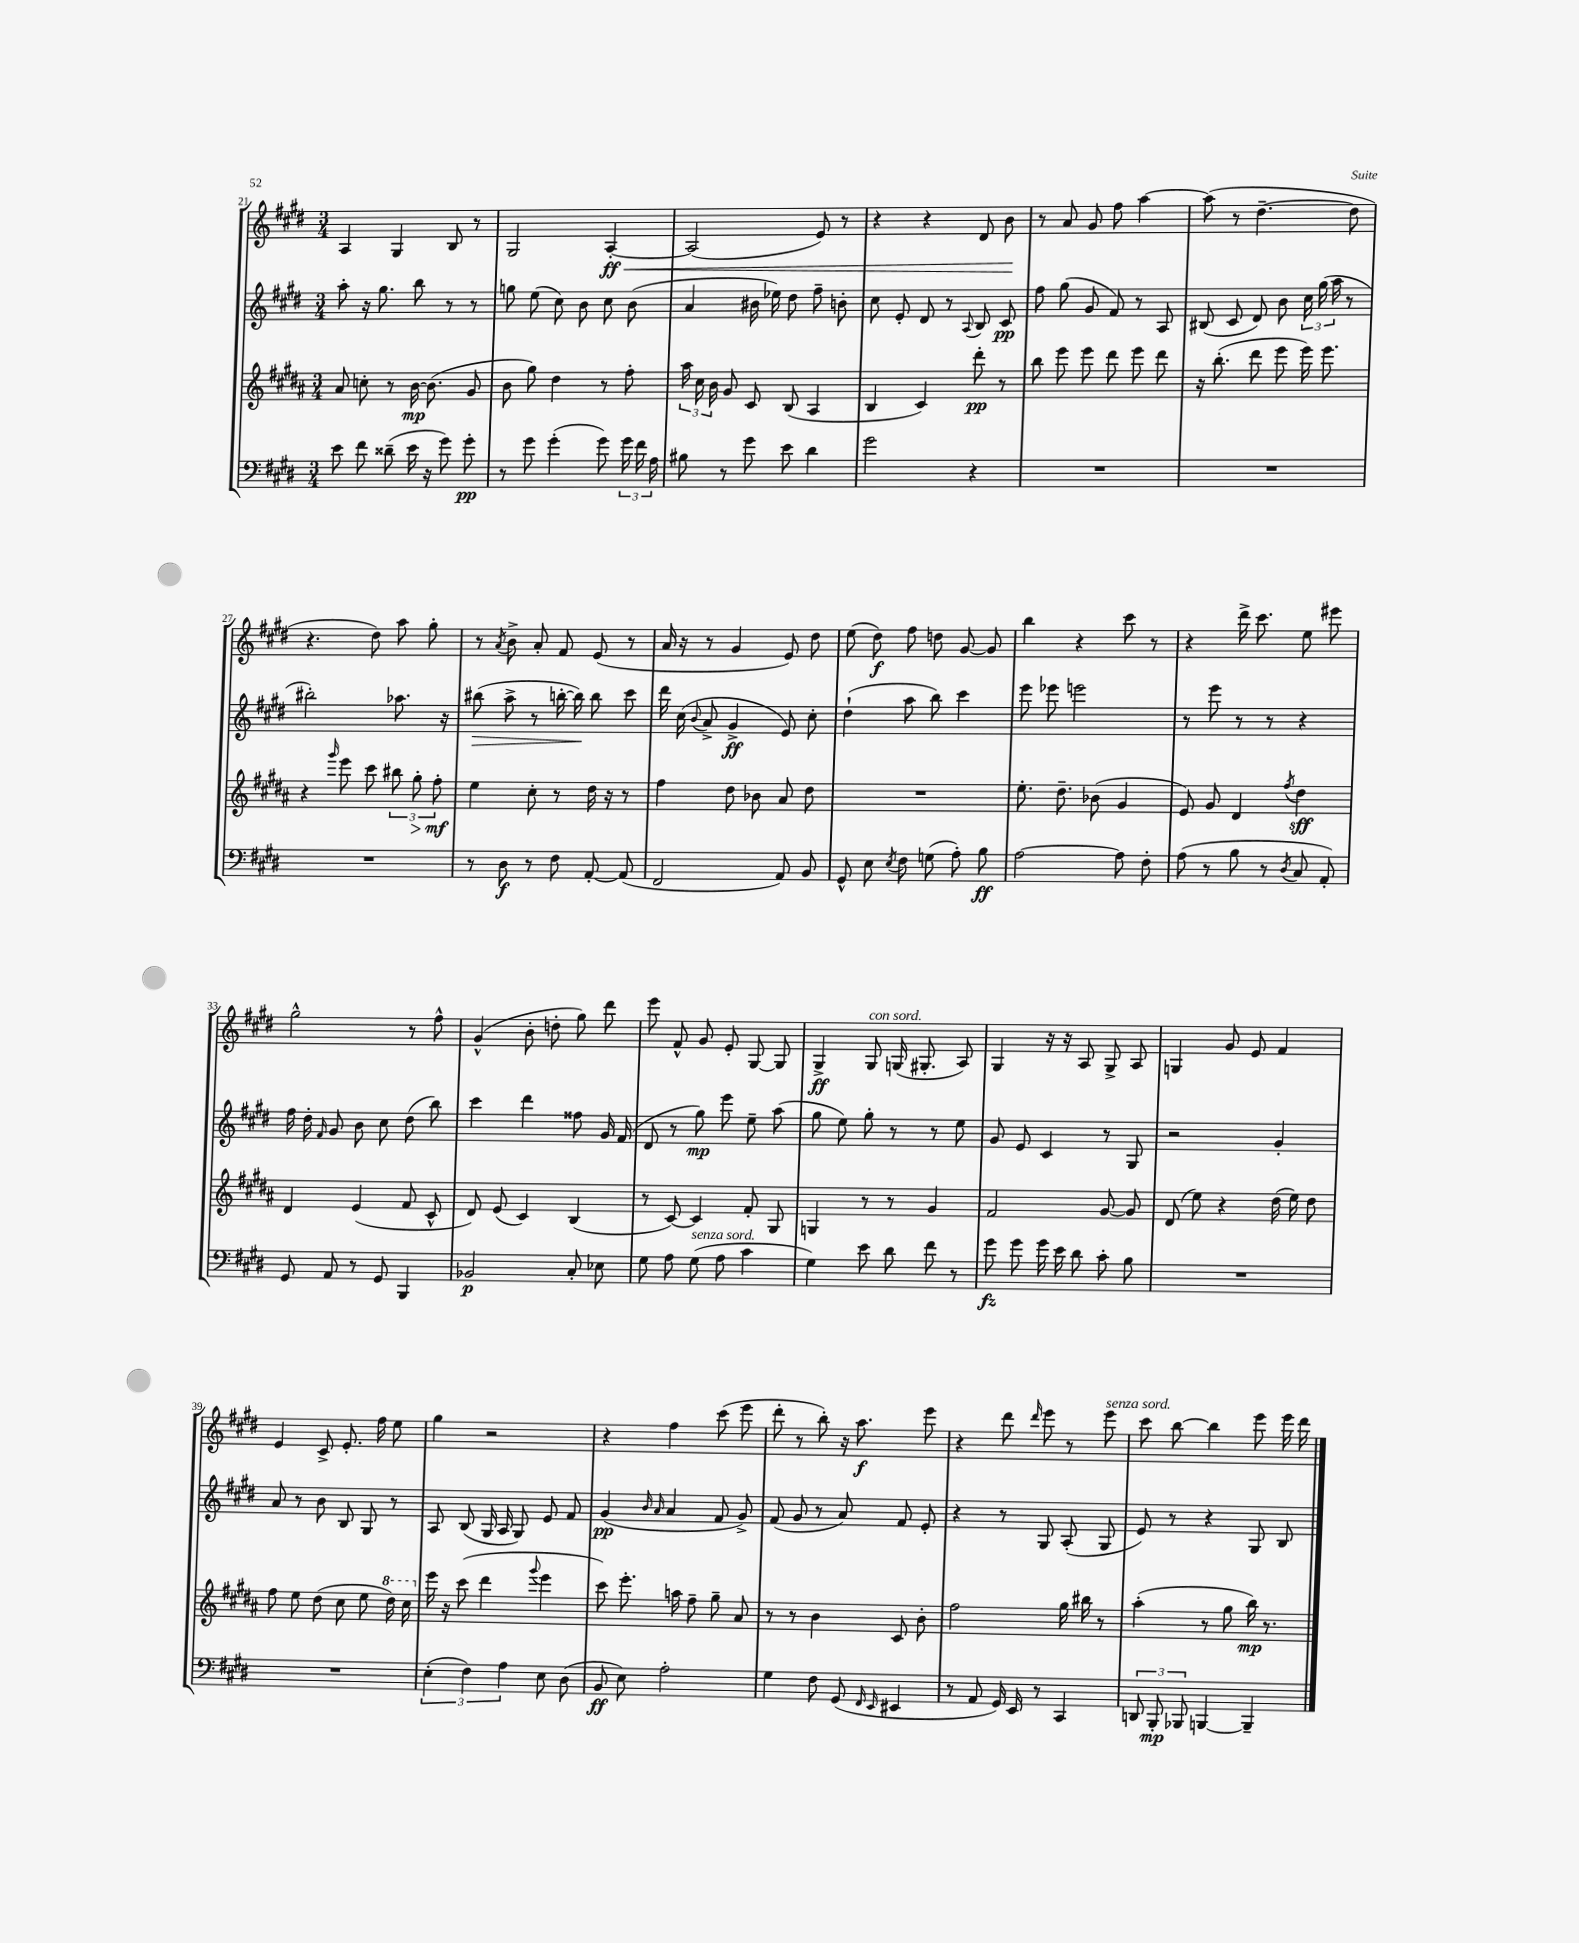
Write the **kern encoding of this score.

**kern	**dynam	**kern	**dynam	**kern	**dynam	**kern	**dynam
*part4	*part4	*part3	*part3	*part2	*part2	*part1	*part1
*staff4	*staff4	*staff3	*staff3	*staff2	*staff2	*staff1	*staff1
*clefF4	*	*clefG2	*	*clefG2	*	*clefG2	*
*k[f#c#g#d#]	*	*k[f#c#g#d#a#]	*	*k[f#c#g#d#]	*	*k[f#c#g#d#]	*
*M3/4	*	*M3/4	*	*M3/4	*	*M3/4	*
=21	=21	=21	=21	=21	=21	=21	=21
8e\	.	8a#/	.	8aa'\	.	4A/	.
8f#\	.	8ccn'\	.	16r	.	.	.
.	.	.	.	8.gg#\	.	.	.
(8d##X~\	.	8r	.	.	.	4G#/	.
16e\	.	[16b\	mp	8bb\	.	.	.
16r	.	(8.b\]	.	.	.	.	.
8g#\)	.	.	.	8r	.	8B/	.
8g#'\	pp	8g#/	.	8r	.	8r	.
=22	=22	=22	=22	=22	=22	=22	=22
8r	.	8b\	.	8ggn\	.	2G#/	.
8g#\	.	8gg#\)	.	(8ee\	.	.	.
(4g#'\	.	4dd#\	.	8cc#\)	.	.	.
.	.	.	.	8b\	.	.	.
!	!	!	!	!	!	!	!LO:HP:b
8g#\)	.	8r	.	8cc#\	.	[4A'/	< ff
24g#\	.	8ff#'\	.	(8b\	.	.	.
24f#\	.	.	.	.	.	.	.
24A\	.	.	.	.	.	.	.
=23	=23	=23	=23	=23	=23	=23	=23
8B#X\	.	24aa#\	.	4a/	.	(2A/]	.
.	.	24cc#\	.	.	.	.	.
.	.	24b\	.	.	.	.	.
8r	.	8g#/	.	.	.	.	.
8g#\	.	8c#/	.	16b#X\	.	.	.
.	.	.	.	16ee-X\)	.	.	.
8e\	.	(8B/	.	8dd#\	.	.	.
4d#\	.	4A#/	.	8ff#~\	.	8e/)	.
.	.	.	.	8bn'\	.	8r	.
=24	=24	=24	=24	=24	=24	=24	=24
2g#\	.	4B/	.	8cc#\	.	4r	.
.	.	.	.	8e'/	.	.	.
.	.	4c#/)	.	8d#/	.	4r	.
.	.	.	.	8r	.	.	.
.	.	.	.	8qqA/	.	.	.
4r	.	8ddd#'\	pp	8B/	.	8d#/	.
.	.	8r	.	8c#/	pp	8b\	.
.	.	.	.	.	.	.	[
=25	=25	=25	=25	=25	=25	=25	=25
2.r	.	8bb\	.	8ff#\	.	8r	.
.	.	8eee\	.	(8gg#\	.	8a/	.
.	.	8eee\	.	8g#/	.	8g#/	.
.	.	8ddd#\	.	8f#/)	.	8ff#\	.
.	.	8eee\	.	8r	.	[4aa\	.
.	.	8ddd#\	.	8A/	.	.	.
=26	=26	=26	=26	=26	=26	=26	=26
2.r	.	16r	.	(8B#X/	.	(8aa\]	.
.	.	(8.bb'\	.	.	.	.	.
.	.	.	.	8c#/	.	8r	.
.	.	8ddd#\	.	8d#/)	.	[4.dd#~\	.
.	.	8eee\	.	8b\	.	.	.
.	.	16eee\)	.	24cc#\	.	.	.
.	.	.	.	(24gg#\	.	.	.
.	.	8.eee\	.	.	.	.	.
.	.	.	.	24aa\	.	.	.
.	.	.	.	8r	.	8dd#\]	.
!!LO:LB:g=z
=27	=27	=27	=27	=27	=27	=27	=27
2.r	.	4r	.	2bb#X'\)	.	4.r	.
.	.	16qqggg#/	.	.	.	.	.
.	.	8eee\	.	.	.	.	.
.	.	8ccc#\	.	.	.	8dd#\)	.
.	.	12bb#X\	.	8.aa-X\	.	8aa\	.
!	!	!	!LO:HP:b	!	!	!	!
.	.	12gg#'\	>	.	.	.	.
.	.	.	.	.	.	8gg#'\	.
.	.	12ff#'\	mf	.	.	.	.
.	.	.	.	16r	.	.	.
.	.	.	]	.	.	.	.
=28	=28	=28	=28	=28	=28	=28	=28
!	!	!	!	!	!LO:HP:b	!	!
8r	.	4ee\	.	(8bb#X\	>	8r	.
.	.	.	.	.	.	8qa/	.
8D#\	f	.	.	8aa^\	.	8b^\	.
8r	.	8cc#'\	.	8r	.	8a'/	.
8F#\	.	8r	.	[16bbn'\	.	8f#/	.
.	.	.	.	16bb\])	.	.	.
[8AA'/	.	16dd#\	.	8bb\	]	(8e/	.
.	.	16r	.	.	.	.	.
(8AA/]	.	8r	.	8ccc#\	.	8r	.
=29	=29	=29	=29	=29	=29	=29	=29
2FF#/	.	4ff#\	.	16ddd#\	.	16a/	.
.	.	.	.	(16cc#\	.	16r	.
.	.	.	.	8qqb/	.	.	.
.	.	.	.	8a^/	.	8r	.
.	.	8dd#\	.	4g#^/	ff	4g#/	.
.	.	8b-X\	.	.	.	.	.
8AA/)	.	8a#/	.	8e/)	.	8e/)	.
8BB/	.	8dd#\	.	8cc#'\	.	8dd#\	.
=30	=30	=30	=30	=30	=30	=30	=30
8GG#^^/	.	2.r	.	(4dd#`\	.	(8ee\	.
8E\	.	.	.	.	.	8dd#\)	f
8qE/	.	.	.	.	.	.	.
8F#\	.	.	.	8aa\	.	8ff#\	.
(8Gn\	.	.	.	8bb\)	.	8ddn\	.
8A'\)	.	.	.	4ccc#\	.	[8g#/	.
8B\	ff	.	.	.	.	8g#/]	.
=31	=31	=31	=31	=31	=31	=31	=31
[2A\	.	8.ee'\	.	8eee\	.	4bb\	.
.	.	.	.	8eee-X\	.	.	.
.	.	8.dd#~\	.	.	.	.	.
.	.	.	.	2eeen\	.	4r	.
.	.	(8b-X\	.	.	.	.	.
8A\]	.	4g#/	.	.	.	8ccc#\	.
8F#'\	.	.	.	.	.	8r	.
=32	=32	=32	=32	=32	=32	=32	=32
(8A\	.	8e/)	.	8r	.	4r	.
8r	.	8g#/	.	8eee\	.	.	.
8B\	.	4d#/	.	8r	.	16ddd#^\	.
.	.	.	.	.	.	8.ccc#\	.
8r	.	.	.	8r	.	.	.
8qD#/	.	8qff#/	.	.	.	.	.
8C#/	.	4dd#\	sff	4r	.	8ee\	.
8AA'/)	.	.	.	.	.	8eee#X\	.
!!LO:LB:g=z
=33	=33	=33	=33	=33	=33	=33	=33
8GG#/	.	4d#/	.	16ff#\	.	2gg#^^\	.
.	.	.	.	16dd#'\	.	.	.
.	.	.	.	16qqf#/	.	.	.
8AA/	.	.	.	8g#/	.	.	.
8r	.	(4e/	.	8b\	.	.	.
8GG#/	.	.	.	8cc#\	.	.	.
4BBB/	.	8f#/	.	(8dd#\	.	8r	.
.	.	8c#^^/	.	8bb\)	.	8ff#^^\	.
=34	=34	=34	=34	=34	=34	=34	=34
2BB-X/	p	8d#/)	.	4ccc#\	.	(4g#^^/	.
.	.	(8e/	.	.	.	.	.
.	.	4c#/)	.	4ddd#\	.	8b'\	.
.	.	.	.	.	.	8ddn'\	.
8C#'/	.	(4B/	.	8ff##X\	.	8gg#\)	.
8E-X\	.	.	.	16g#/	.	8ddd#\	.
.	.	.	.	(16f#/	.	.	.
=35	=35	=35	=35	=35	=35	=35	=35
8G#\	.	8r	.	8d#/	.	8eee\	.
8A\	.	[8c#/)	.	8r	.	8f#^^/	.
!LO:TX:a:i:t=senza sord.	!	!	!	!	!	!	!
(8G#\	.	4c#/]	.	8gg#\)	mp	8g#/	.
8A\	.	.	.	8eee\	.	8e'/	.
4c#\	.	8f#'/	.	8ee~\	.	[8G#/	.
.	.	8G#/	.	(8aa\	.	8G#/]	.
=36	=36	=36	=36	=36	=36	=36	=36
4G#\)	.	4Gn/	.	8gg#\	.	4G#^/	ff
.	.	.	.	8ee\)	.	.	.
!	!	!	!	!	!	!LO:TX:a:i:t=con sord.	!
8e\	.	8r	.	8gg#'\	.	8G#/	.
8d#\	.	8r	.	8r	.	(16Gn/	.
.	.	.	.	.	.	8.G#X'/	.
8f#\	.	4g#/	.	8r	.	.	.
8r	.	.	.	8ee\	.	8A/)	.
=37	=37	=37	=37	=37	=37	=37	=37
8g#\	fz	2f#/	.	8g#/	.	4G#/	.
8g#\	.	.	.	8e/	.	.	.
16g#\	.	.	.	4c#/	.	16r	.
16e\	.	.	.	.	.	16r	.
8d#\	.	.	.	.	.	8A/	.
8c#'\	.	[8g#/	.	8r	.	8G#^/	.
8B\	.	8g#/]	.	8G#/	.	8A/	.
=38	=38	=38	=38	=38	=38	=38	=38
2.r	.	(8d#/	.	2r	.	4Gn/	.
.	.	8ee\)	.	.	.	.	.
.	.	4r	.	.	.	8g#/	.
.	.	.	.	.	.	8e/	.
.	.	(16dd#\	.	4g#'/	.	4f#/	.
.	.	16ee\)	.	.	.	.	.
.	.	8dd#\	.	.	.	.	.
!!LO:LB:g=z
=39	=39	=39	=39	=39	=39	=39	=39
2.r	.	8ff#\	.	8a/	.	4e/	.
.	.	8ee\	.	8r	.	.	.
.	.	(8dd#\	.	8b\	.	8c#^/	.
.	.	8cc#\	.	8B/	.	8.e'/	.
.	.	8ee\	.	8G#/	.	.	.
.	.	.	.	.	.	16ff#\	.
*	*	*8va	*	*	*	*	*
.	.	16ddd#\)	.	8r	.	8ee\	.
.	.	16ccc#\	.	.	.	.	.
=40	=40	=40	=40	=40	=40	=40	=40
*	*	*X8va	*	*	*	*	*
(6E'\	.	16eee\	.	8A/	.	4gg#\	.
.	.	16r	.	.	.	.	.
.	.	(8ccc#\	.	(8B/	.	.	.
6F#\)	.	.	.	.	.	.	.
.	.	4ddd#\	.	16G#/	.	2r	.
.	.	.	.	16A/	.	.	.
6A\	.	.	.	.	.	.	.
.	.	.	.	8G#/)	.	.	.
.	.	8qqggg#/	.	.	.	.	.
8E\	.	4eee\	.	8e/	.	.	.
(8D#\	.	.	.	8f#/	.	.	.
=41	=41	=41	=41	=41	=41	=41	=41
8BB/	ff	8ccc#\)	.	(4g#/	pp	4r	.
8E\)	.	8.eee'\	.	.	.	.	.
.	.	.	.	16qqb/	.	.	.
.	.	.	.	16qqa/	.	.	.
2A'\	.	.	.	4a/	.	4ff#\	.
.	.	16aan\	.	.	.	.	.
.	.	8ff#~\	.	.	.	.	.
.	.	8gg#~\	.	8f#/	.	(8ccc#\	.
.	.	8a#/	.	8g#^/)	.	8eee\	.
=42	=42	=42	=42	=42	=42	=42	=42
4G#\	.	8r	.	(8f#/	.	8ddd#'\	.
.	.	8r	.	8g#/	.	8r	.
8F#\	.	4b\	.	8r	.	8bb'\)	.
(8GG#/	.	.	.	8a/)	.	16r	.
.	.	.	.	.	.	8.aa\	f
16qqFF#/	.	.	.	.	.	.	.
16qqEE/	.	.	.	.	.	.	.
4EE#X/	.	8c#/	.	8f#/	.	.	.
.	.	8b'\	.	8e'/	.	8eee\	.
=43	=43	=43	=43	=43	=43	=43	=43
8r	.	2ff#\	.	4r	.	4r	.
8AA/	.	.	.	.	.	.	.
16GG#/)	.	.	.	8r	.	8ddd#\	.
16EE/	.	.	.	.	.	.	.
.	.	.	.	.	.	16qqddd#/	.
8r	.	.	.	8G#/	.	8eee\	.
4CC#/	.	16gg#\	.	(8A'/	.	8r	.
.	.	16bb#X\	.	.	.	.	.
!	!	!	!	!	!	!LO:TX:a:i:t=senza sord.	!
.	.	8r	.	8G#/	.	8eee\	.
=44	=44	=44	=44	=44	=44	=44	=44
12DDn/	.	(4aa#'\	.	8e/)	.	8ccc#\	.
12BBB'/	mp	.	.	.	.	.	.
.	.	.	.	8r	.	[8bb\	.
12BBB-X/	.	.	.	.	.	.	.
[4BBBn/	.	8r	.	4r	.	4bb\]	.
.	.	8gg#\	.	.	.	.	.
4BBB~/]	.	16bb\)	mp	8G#/	.	8eee\	.
.	.	8.r	.	.	.	.	.
.	.	.	.	8B/	.	16eee\	.
.	.	.	.	.	.	16ddd#\	.
==	==	==	==	==	==	==	==
*-	*-	*-	*-	*-	*-	*-	*-
